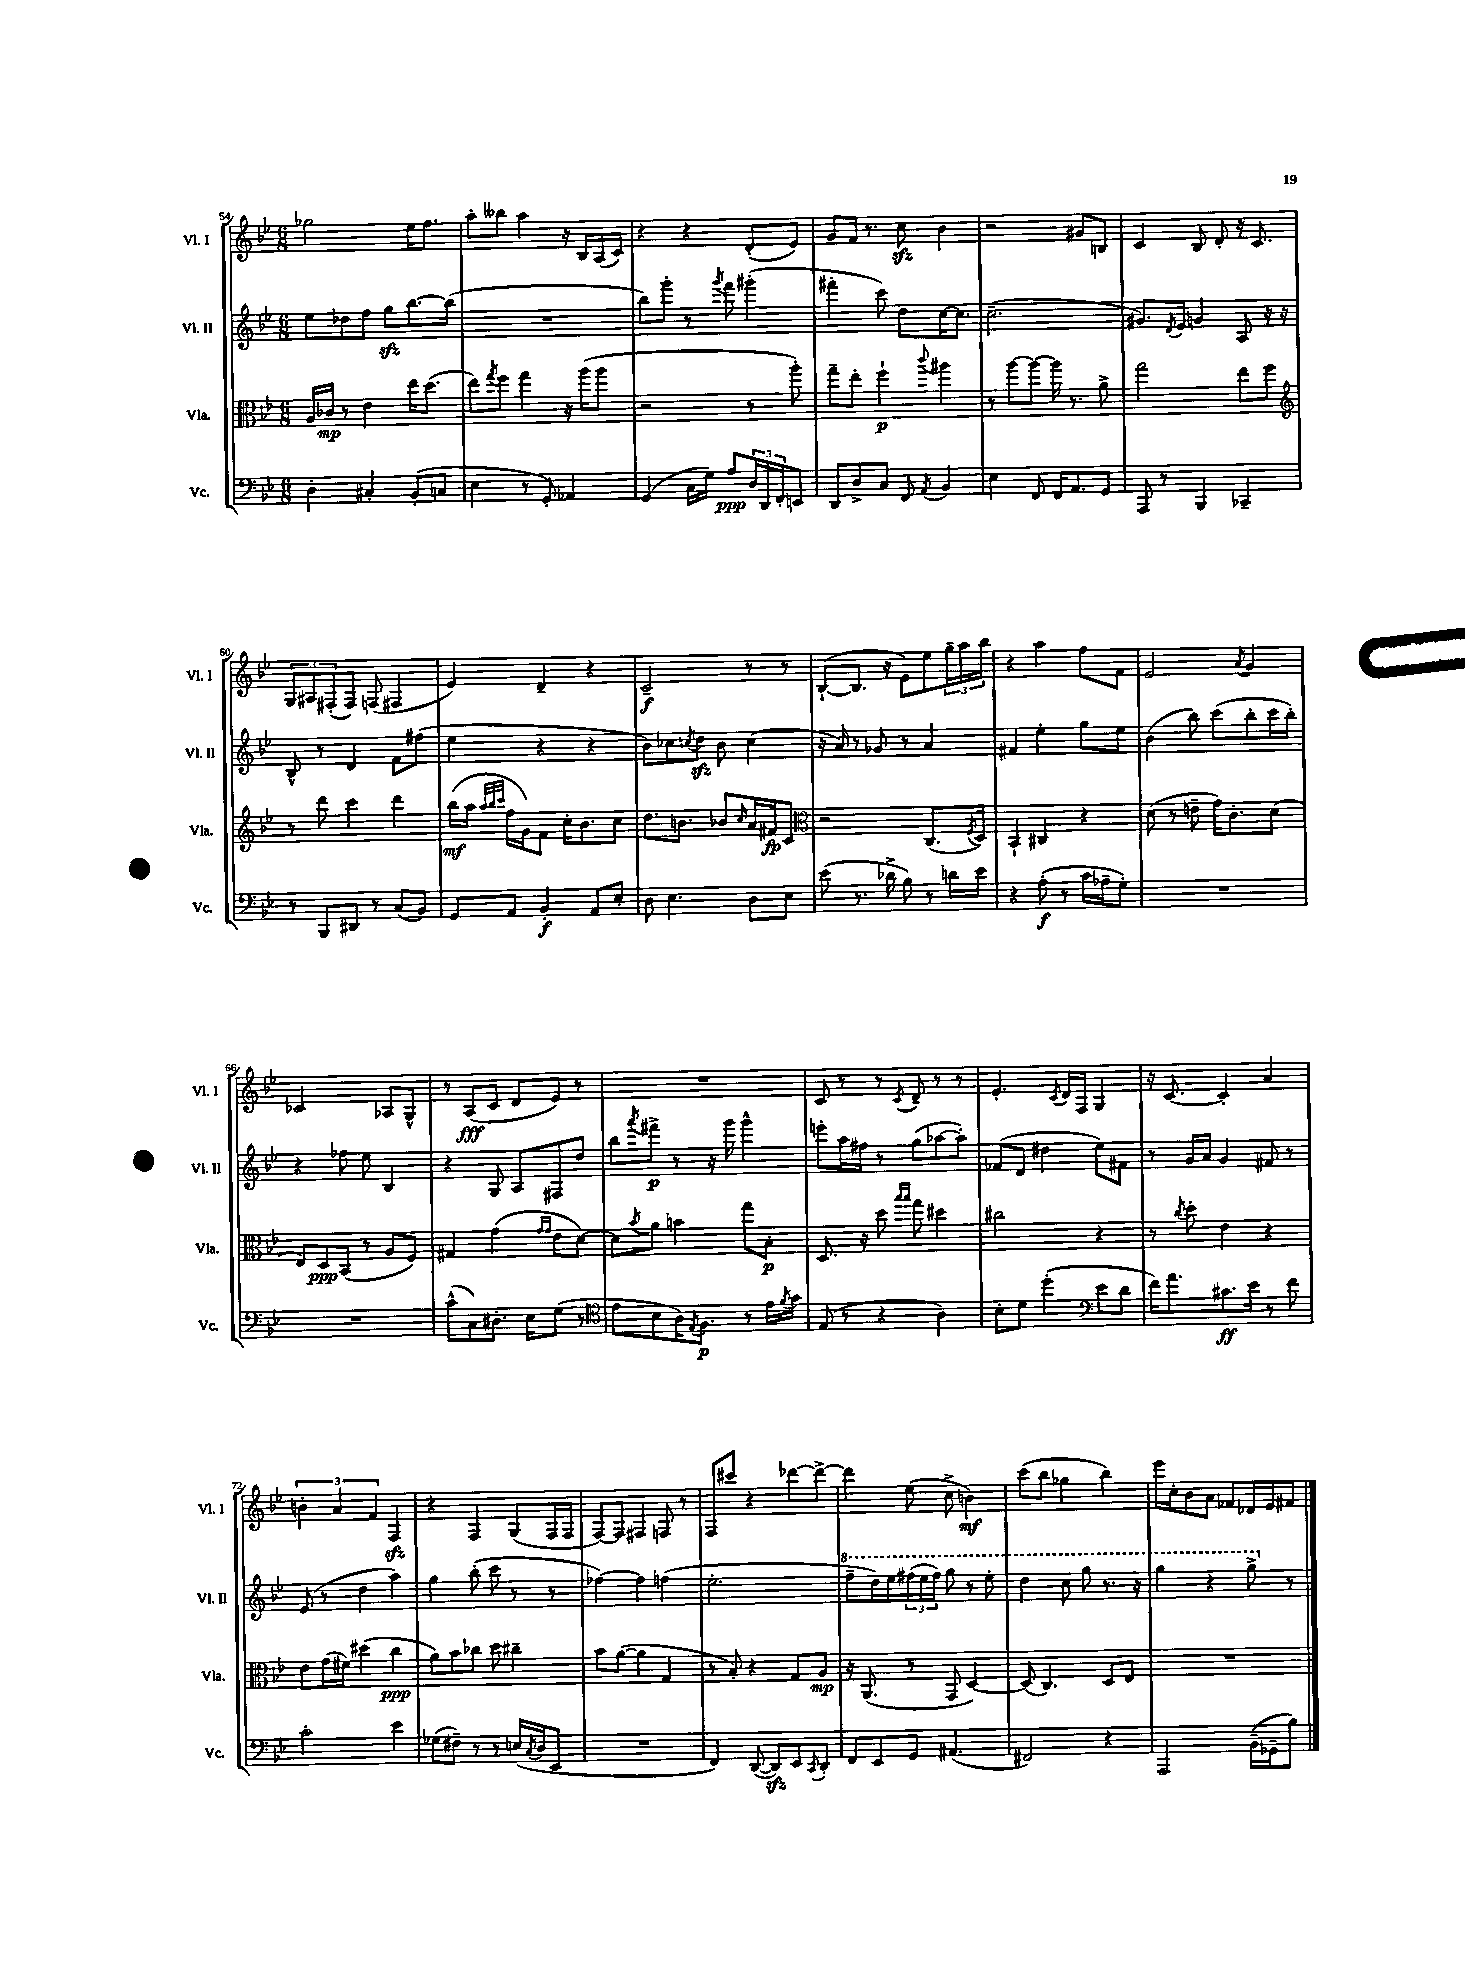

**kern	**dynam	**kern	**dynam	**kern	**dynam	**kern	**dynam
*part4	*part4	*part3	*part3	*part2	*part2	*part1	*part1
*staff4	*staff4	*staff3	*staff3	*staff2	*staff2	*staff1	*staff1
*I"Vc.	*	*I"Vla.	*	*I"Vl. II	*	*I"Vl. I	*
*I'Vc.	*	*I'Vla.	*	*I'Vl. II	*	*I'Vl. I	*
*clefF4	*	*clefC3	*	*clefG2	*	*clefG2	*
*k[b-e-]	*	*k[b-e-]	*	*k[b-e-]	*	*k[b-e-]	*
*M6/8	*	*M6/8	*	*M6/8	*	*M6/8	*
=54	=54	=54	=54	=54	=54	=54	=54
4D'\	.	16A/LL	.	8ee-\L	.	2gg-X\	.
.	.	16c-X/JJ	mp	.	.	.	.
.	.	8r	.	8dd-X\	.	.	.
4C#X'/	.	4e-\	.	8ff\J	.	.	.
.	.	.	.	8ggzz\L	.	.	.
(8BB-'/L	.	16ee-\KL	.	[8.bb-\	.	16ee-\KL	.
.	.	(8.dd\J	.	.	.	8.ff\J	.
8Cn/J	.	.	.	.	.	.	.
.	.	.	.	(16bb-\Jk]	.	.	.
=55	=55	=55	=55	=55	=55	=55	=55
4E-\	.	8ee-\L)	.	2.r	.	8aa'\L	.
.	.	8qgg/	.	.	.	.	.
.	.	8ff\J	.	.	.	8bb--X\J	.
8r	.	4gg\	.	.	.	4aa\	.
8GG'/)	.	.	.	.	.	.	.
4AA-X/	.	16r	.	.	.	16r	.
.	.	(16aa\KL	.	.	.	16B-/LL	.
.	.	8aa\J	.	.	.	(16A/	.
.	.	.	.	.	.	16c/JJ)	.
=56	=56	=56	=56	=56	=56	=56	=56
(4GG/	.	2r	.	8bb-\L)	.	4r	.
.	.	.	.	8ggg'\J	.	.	.
16C\LL	.	.	.	8r	.	4r	.
16G\JJ)	.	.	.	.	.	.	.
.	.	.	.	8qggg/	.	.	.
8A/L	ppp	.	.	8fff\	.	.	.
24D/L	.	8r	.	(4ggg#X'\	.	(8d'/L	.
24DD/	.	.	.	.	.	.	.
24FF'/J	.	.	.	.	.	.	.
8EEn/J	.	8aa'\)	.	.	.	8e-/J)	.
=57	=57	=57	=57	=57	=57	=57	=57
8DD/L	.	8gg~\L	.	4fff#X'\	.	8g/L	.
8D^/	.	8ee-'\J	.	.	.	16f/Jk	.
.	.	.	.	.	.	8.r	.
8C/J	.	4ff`\	p	8ccc\)	.	.	.
8FF/	.	.	.	8dd\L	.	8cczz\	.
8qAA/	.	8qqccc/	.	.	.	.	.
4BB-/	.	4aa#X\	.	[16cc\K	.	4b-\	.
.	.	.	.	8.cc\J]	.	.	.
=58	=58	=58	=58	=58	=58	=58	=58
4E-\	.	8r	.	(2.cc~\	.	2r	.
.	.	[8aa\L	.	.	.	.	.
8FF/	.	8aa\J_	.	.	.	.	.
16FF/KL	.	16aa\]	.	.	.	.	.
8.AA/	.	8.r	.	.	.	.	.
.	.	.	.	.	.	8g#X/L	.
8GG/J	.	8a^\	.	.	.	8Bn/J	.
=59	=59	=59	=59	=59	=59	=59	=59
8AAA/	.	2gg\	.	8.g#X/L)	.	4c/	.
8r	.	.	.	.	.	.	.
.	.	.	.	8qd/	.	.	.
.	.	.	.	16e-/Jk	.	.	.
4BBB-/	.	.	.	4gn/	.	8B-/	.
.	.	.	.	.	.	8d'/	.
4CC-X~/	.	8ee-\L	.	8A/	.	16r	.
.	.	.	.	.	.	8.c/	.
.	.	8ff\J	.	16r	.	.	.
.	.	.	.	16r	.	.	.
!!LO:LB:g=z
=60	=60	=60	=60	=60	=60	=60	=60
*	*	*clefG2	*	*	*	*	*
8r	.	8r	.	8B-^^/	.	12G/L	.
.	.	.	.	.	.	12A#X/	.
8BBB-/L	.	8ddd\	.	8r	.	.	.
.	.	.	.	.	.	(12F#X'/	.
8DD#X/J	.	4ccc\	.	4d/	.	8F#/J)	.
8r	.	.	.	.	.	(8Fn/	.
(8C/L	.	4ddd\	.	8f\L	.	4F#X/	.
8BB-/J)	.	.	.	(8ff#X\J	.	.	.
=61	=61	=61	=61	=61	=61	=61	=61
8GG/L	.	(16bb-\LL	mf	4ee-\	.	4e-/)	.
.	.	16aa\JJ	.	.	.	.	.
.	.	32qqaa/LLL	.	.	.	.	.
.	.	32qqbb-/	.	.	.	.	.
.	.	32qqccc/JJJ	.	.	.	.	.
8AA/J	.	16ff\LL	.	.	.	.	.
.	.	16g\J)	.	.	.	.	.
4BB-'/	f	8f\J	.	4r	.	4d~/	.
.	.	16cc'\KL	.	.	.	.	.
.	.	8.b-\	.	.	.	.	.
8AA/L	.	.	.	4r	.	4r	.
8E-'/J	.	8cc\J	.	.	.	.	.
=62	=62	=62	=62	=62	=62	=62	=62
8D\	.	8.dd\L	.	8b-\L)	.	2c~/	f
4.E-\	.	.	.	8cc-X\	.	.	.
.	.	8.bn\J	.	.	.	.	.
.	.	.	.	8qccn/	.	.	.
.	.	.	.	8ddzz\J	.	.	.
.	.	8b-X/L	.	8b-\	.	.	.
.	.	16qqcc/	.	.	.	.	.
8D\L	.	16a/L	.	(4cc\	.	8r	.
.	.	16f#X/J	fp	.	.	.	.
8E-\J	.	8c/J	.	.	.	8r	.
=63	=63	=63	=63	=63	=63	=63	=63
*	*	*clefC3	*	*	*	*	*
(8e-\	.	2r	.	16r	.	([8B-`/L	.
.	.	.	.	16a/)	.	.	.
8.r	.	.	.	8r	.	8.B-/J]	.
.	.	.	.	8g-X/	.	.	.
16d-X^\	.	.	.	.	.	16r	.
8B-\)	.	.	.	8r	.	8e-\L)	.
8r	.	(8.C/L	.	4a/	.	8ee-\	.
16dn\LL	.	.	.	.	.	24gg~\L	.
.	.	.	.	.	.	24aa\	.
.	.	8qF/	.	.	.	.	.
16e-\JJ	.	16D/Jk)	.	.	.	.	.
.	.	.	.	.	.	24bb-\JJ	.
=64	=64	=64	=64	=64	=64	=64	=64
4r	.	4BB-`/	.	4f#X/	.	4r	.
(8A'\	f	4C#X/	.	4ee-'\	.	4aa\	.
8r	.	.	.	.	.	.	.
16c\LL	.	4r	.	8gg\L	.	8ff\L	.
16A-X~\J	.	.	.	.	.	.	.
8G'\J)	.	.	.	8ee-\J	.	8f\J	.
=65	=65	=65	=65	=65	=65	=65	=65
2.r	.	(8d\	.	(4b-\	.	2e-/	.
.	.	8r	.	.	.	.	.
.	.	8en~\	.	8bb-\)	.	.	.
.	.	16g\KL)	.	(8ccc\L	.	.	.
.	.	8.c'\	.	.	.	.	.
.	.	.	.	.	.	8qa/	.
.	.	.	.	8bb-'\	.	4g/	.
.	.	(8d\J	.	16ccc\L	.	.	.
.	.	.	.	16bb-'\JJ)	.	.	.
!!LO:LB:g=z
=66	=66	=66	=66	=66	=66	=66	=66
2.r	.	8E-/L)	.	4r	.	2c-X/	.
.	.	8D/	ppp	.	.	.	.
.	.	(8BB-/J	.	8ff-X\	.	.	.
.	.	8r	.	8ee-\	.	.	.
.	.	8A/L	.	4B-/	.	8A-X/L	.
.	.	8F/J)	.	.	.	8G^^/J	.
=67	=67	=67	=67	=67	=67	=67	=67
(8c^^\L	.	4G#X/	.	4r	.	8r	.
8C\)	.	.	.	.	.	(8A/L	fff
8.D#X'\J	.	(4g\	.	8G/	.	8c/J	.
.	.	.	.	8A/L	.	8d/L	.
16E-\KL	.	.	.	.	.	.	.
.	.	16qqg/LL	.	.	.	.	.
.	.	16qqg/JJ	.	.	.	.	.
(8G\J	.	8e-\L	.	8F#X/	.	8e-/J)	.
8r	.	[8d\J)	.	8dd/J	.	8r	.
=68	=68	=68	=68	=68	=68	=68	=68
*clefC4	*	*	*	*	*	*	*
8e-\L	.	8d\L]	.	8bb-\L	.	2.r	.
.	.	8qb-/	.	8qaaa/	.	.	.
8B-\	.	8a\J	.	8fff#X^\J	p	.	.
16A\K)	.	4bn\	.	8r	.	.	.
8qE-/	.	.	.	.	.	.	.
8.F\J	p	.	.	.	.	.	.
.	.	.	.	16r	.	.	.
.	.	.	.	16ggg\	.	.	.
8r	.	8gg\L	.	4ggg^^\	.	.	.
16e-\LL	.	8B-'\J	p	.	.	.	.
8qf/	.	.	.	.	.	.	.
16g\JJ	.	.	.	.	.	.	.
=69	=69	=69	=69	=69	=69	=69	=69
(8E-/	.	8.D/	.	8eeen'\L	.	8c/	.
8r	.	.	.	16aa\L	.	8r	.
.	.	16r	.	16ff#X\JJ	.	.	.
4r	.	8dd\	.	8r	.	8r	.
.	.	16qqbb-/LL	.	.	.	.	.
.	.	16qqbb-/JJ	.	.	.	8qc/	.
.	.	8gg\	.	(8gg\L	.	8d~/	.
4A\)	.	4dd#X\	.	[8aa-X\	.	8r	.
.	.	.	.	8aa-'\J])	.	8r	.
=70	=70	=70	=70	=70	=70	=70	=70
8B-'\L	.	2cc#X\	.	(8f-X/L	.	4.e-'/	.
8d\J	.	.	.	8d/J	.	.	.
(4dd'\	.	.	.	4dd#X\	.	.	.
.	.	.	.	.	.	8qc/	.
.	.	.	.	.	.	16d/LL	.
.	.	.	.	.	.	16F/JJ	.
*clefF4	*	*	*	*	*	*	*
8e-\L	.	4r	.	8ee-\L)	.	4G/	.
8d\J	.	.	.	8f#X\J	.	.	.
=71	=71	=71	=71	=71	=71	=71	=71
16f\KL)	.	8r	.	8r	.	16r	.
8.a\	.	.	.	.	.	[8.c/	.
.	.	8qcc/	.	.	.	.	.
.	.	8dd'\	.	16g/LL	.	.	.
.	.	.	.	16a/JJ	.	.	.
8.c#X\	ff	4e-\	.	4g/	.	4c'/]	.
16e-\Jk	.	.	.	.	.	.	.
8r	.	4r	.	8f#X/	.	4a/	.
8f\	.	.	.	8r	.	.	.
!!LO:LB:g=z
=72	=72	=72	=72	=72	=72	=72	=72
2c'\	.	8e-\L	.	(8e-/	.	6bn'\	.
.	.	(16g\L	.	8r	.	.	.
.	.	.	.	.	.	6a/	.
.	.	16f#X\JJ)	.	.	.	.	.
.	.	(4dd#X\	.	4dd\	.	.	.
.	.	.	.	.	.	6f/	.
4e-\	.	4cc\	ppp	4aa\)	.	4Fzz/	.
=73	=73	=73	=73	=73	=73	=73	=73
(8G-X\L	.	8a\L)	.	4gg\	.	4r	.
8F#X~\J)	.	8b-\	.	.	.	.	.
8r	.	8cc-X\J	.	(8bb-'\	.	4F/	.
8r	.	8dd\	.	8ccc\	.	.	.
(16En/LL	.	4cc#X~\	.	8r	.	(8G/L	.
8qC/	.	.	.	.	.	.	.
16D/J	.	.	.	.	.	.	.
8EE-/J	.	.	.	8r	.	16F/L	.
.	.	.	.	.	.	16F/JJ	.
=74	=74	=74	=74	=74	=74	=74	=74
2.r	.	8b-\L	.	[4ff-X\)	.	[8F/L)	.
.	.	([8a\J	.	.	.	8F/J]	.
.	.	4a\]	.	4ff-\]	.	4F#X/	.
.	.	4G/	.	(4ffn\	.	8Fn/	.
.	.	.	.	.	.	8r	.
=75	=75	=75	=75	=75	=75	=75	=75
4FF/)	.	8r	.	2.ee-'\	.	8F/L	.
.	.	8B-'/)	.	.	.	8ccc#X/J	.
([8DD/	.	4r	.	.	.	4r	.
8DDzz/L])	.	.	.	.	.	.	.
8EE-/	.	8G/L	.	.	.	[8ddd-X\L	.
8qCC/	.	.	.	.	.	.	.
8DD'/J	.	8A/J	mp	.	.	8ddd-^\J_	.
=76	=76	=76	=76	=76	=76	=76	=76
*	*	*	*	*8va	*	*	*
8FF/L	.	16r	.	8fff~\L	.	4ddd-\]	.
.	.	(8.AA/	.	.	.	.	.
8EE-/	.	.	.	16ddd\L)	.	.	.
.	.	.	.	16eee-\	.	.	.
8GG/J	.	8r	.	(24fff#X\	.	(8ee-\	.
.	.	.	.	24eee-\	.	.	.
.	.	.	.	24fff#\JJ)	.	.	.
(4.AA#X/	.	8GG/	.	8ggg\	.	8cc^\	.
.	.	[4D/)	.	8r	.	4bn\)	mf
.	.	.	.	8eee-'\	.	.	.
=77	=77	=77	=77	=77	=77	=77	=77
2FF#X/)	.	(8D/]	.	4ddd\	.	(8ccc\L	.
.	.	4.C/)	.	.	.	8bb-\J	.
.	.	.	.	8ccc\	.	4gg-X\	.
.	.	.	.	8ggg\	.	.	.
4r	.	8D/L	.	8.r	.	4bb-\)	.
.	.	8E-/J	.	.	.	.	.
.	.	.	.	16r	.	.	.
=78	=78	=78	=78	=78	=78	=78	=78
2AAA/	.	2.r	.	4ggg\	.	16eee-\LL	.
.	.	.	.	.	.	16cc'\J	.
.	.	.	.	.	.	8b-\	.
.	.	.	.	4r	.	8a\J	.
.	.	.	.	.	.	8f-X/L	.
(16BB-~\LL	.	.	.	8ggg^\	.	16d-X/L	.
16GG-X~\J	.	.	.	.	.	16e-/J	.
*	*	*	*	*X8va	*	*	*
8B-\J)	.	.	.	8r	.	8f#X/J	.
==	==	==	==	==	==	==	==
*-	*-	*-	*-	*-	*-	*-	*-
